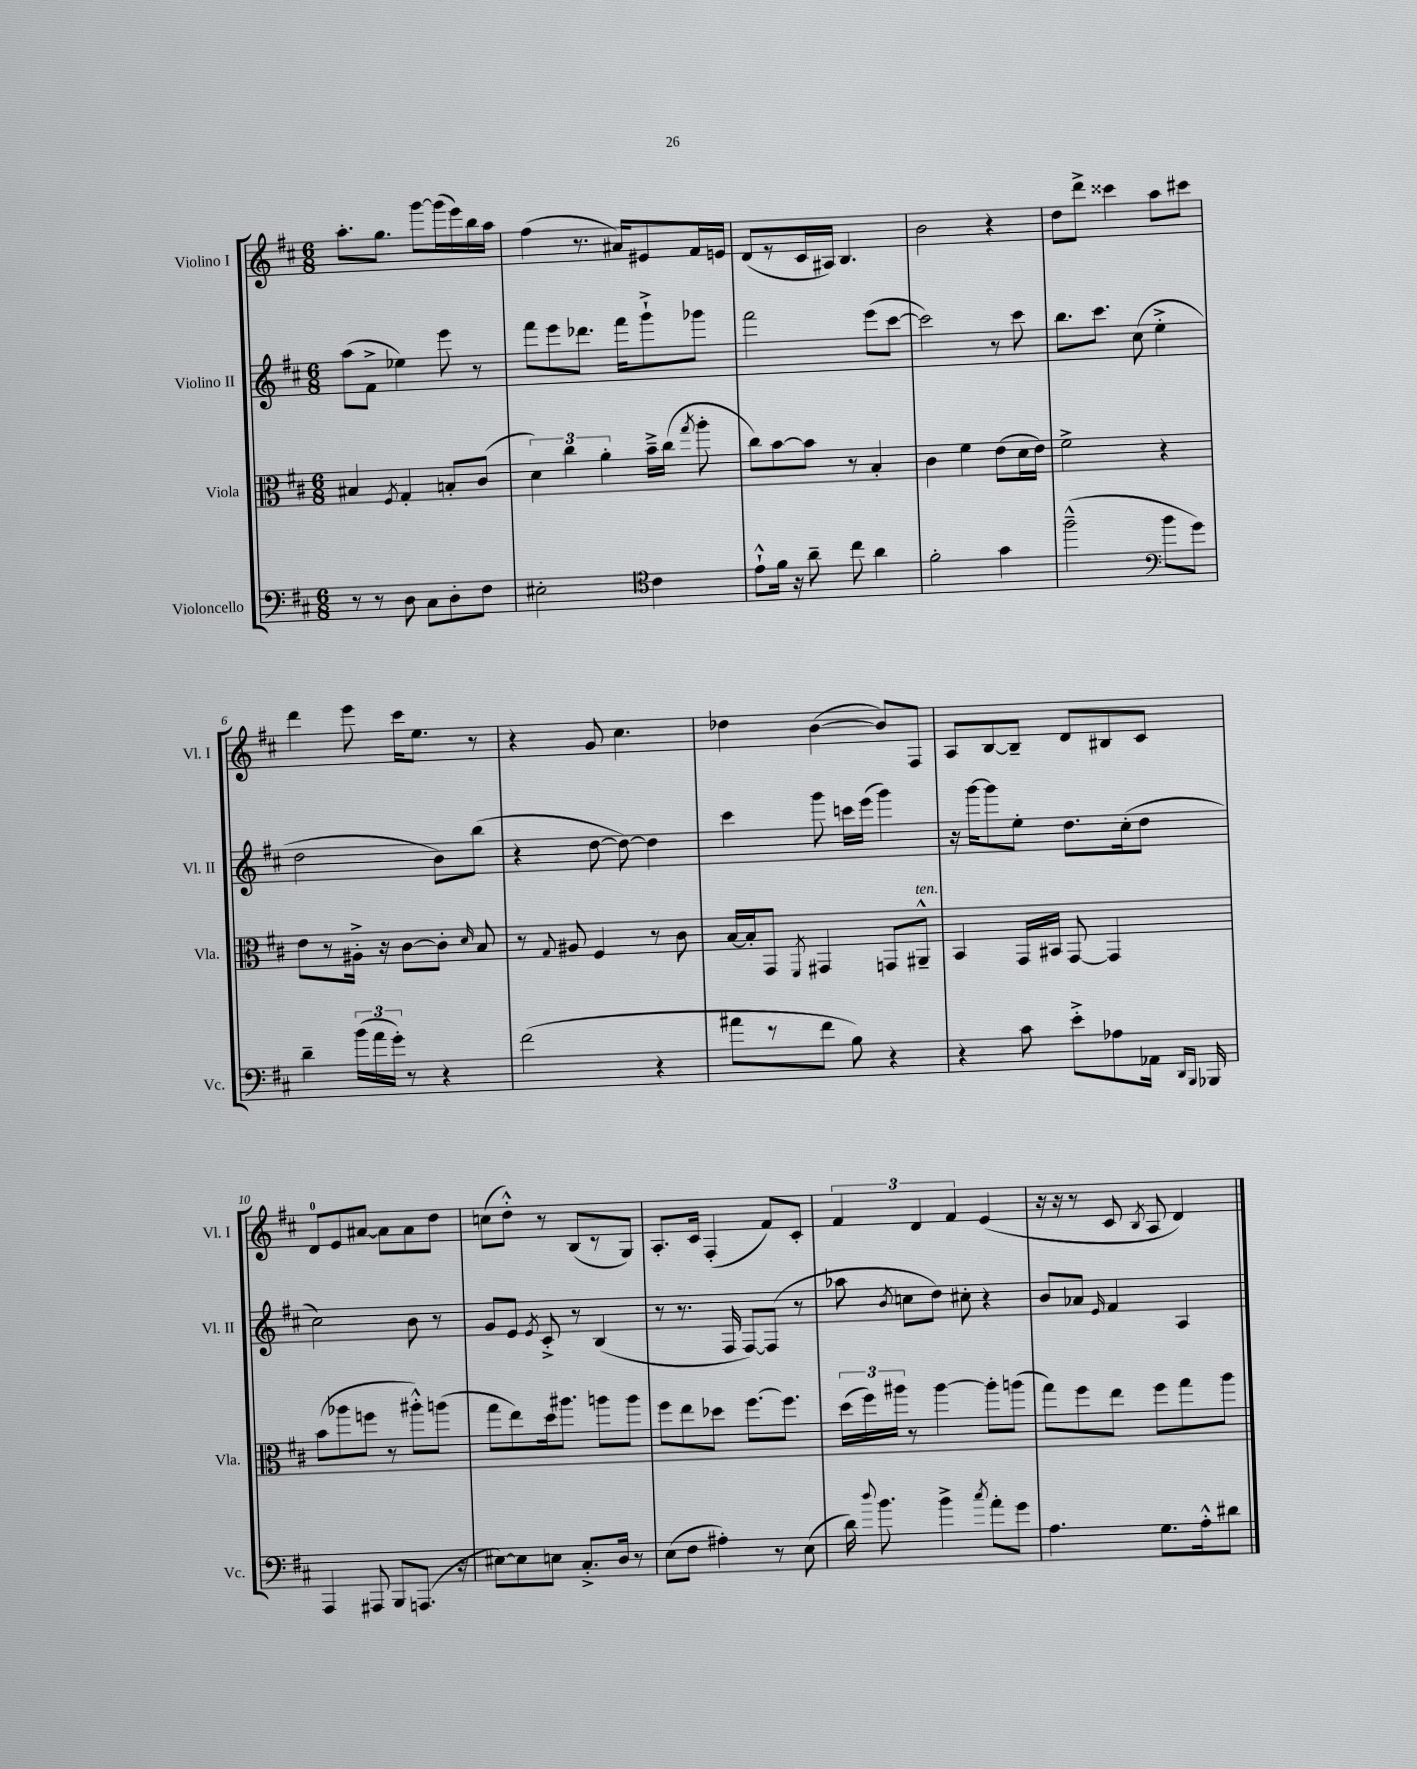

**kern	**kern	**kern	**kern
*staff4	*staff3	*staff2	*staff1
*clefF4	*clefC3	*clefG2	*clefG2
*k[f#c#]	*k[f#c#]	*k[f#c#]	*k[f#c#]
*M6/8	*M6/8	*M6/8	*M6/8
8r	4B#	(8aa	8.aa'
8r	.	8f#^	.
.	.	.	8.gg
.	8qF#	.	.
8D	4G'	4ee-)	.
8C#	.	.	[8ggg
8D'	8B'	8eee	(16ggg]
.	.	.	16eee)
8F#	(8c#	8r	16bb
.	.	.	16aa
=	=	=	=
2E#'	6d)	8fff#	(4ff#
.	.	8eee	.
.	6cc#	.	.
.	.	8.ddd-	8.r
.	6a'	.	.
.	.	16fff#	16a#)
*clefC4	*	*	*
4c#	16b~^	8ggg`^	8e#
.	(16cc#	.	.
.	8qgg	.	.
.	8aa'	8ggg-	16f#
.	.	.	16e
=	=	=	=
8e`^^	8cc#)	2fff#	(8d
16f#	[8b	.	8r
16r	.	.	.
8a~	8b]	.	16c#
.	.	.	16A#)
8cc#	8r	.	4.B
4a	4B'	(8eee	.
.	.	[8ccc#	.
=	=	=	=
2f#'	4c#	2ccc#])	2b
.	4f#	.	.
4g	(8e	8r	4r
.	16d	8ccc#	.
.	16e)	.	.
=	=	=	=
(2ff#~^^	2f#^	8.bb	8dd
.	.	.	8ddd^
.	.	8.ccc#	.
.	.	.	4ccc##
.	.	(8cc#	.
*clefF4	*	*	*
8b	4r	4ee'^	8aa
8g)	.	.	8ccc#
=	=	=	=
4d~	8e	2dd	4ddd
.	8r	.	.
(24b	16A#'^	.	8eee
24a	.	.	.
.	16r	.	.
24g')	.	.	.
8r	[8c#	.	16ccc#
.	.	.	8.ee
4r	8c#']	8b)	.
.	16qqd	.	.
.	8B	(8bb	8r
=	=	=	=
(2f#	8r	4r	4r
.	8qqG	.	.
.	8A#	.	.
.	4F#	[8dd	8g
.	.	8dd_)	4.cc#
4r	8r	4dd]	.
.	8c#	.	.
=	=	=	=
8a#	[16B	4ccc#	4dd-
.	16B']	.	.
8r	8GG	.	.
.	8qFF#	.	.
8f#	4GG#	8ggg	([4b
8B)	.	16ccc	.
.	.	(16eee	.
4r	8GG	4ggg)	8b])
.	8AA#~^^	.	8F#
=	=	=	=
4r	4BB	16r	8A
.	.	[16ggg	.
.	.	8ggg]	[8B
8c#	16GG	8ee'	8B~]
.	16BB#	.	.
8e'^	[8GG	8.dd	8d
8A-	4GG]	.	8B#
.	.	(16cc#'	.
16AA-	.	8dd	8c#
16qqDD	.	.	.
16qqBBB	.	.	.
16BBB-	.	.	.
=	=	=	=
4AAA	(8b	2cc#)	8d
.	8aa-	.	8e
8AAA#	8ff	.	[8a#
8BBB	8r	.	8a#]
(8.AAA	8aa#'^^)	8b	8a#
.	(8aa	8r	8dd
16r	.	.	.
=	=	=	=
[8E#)	8gg	8g	(8cc
8E#]	8ee)	8e	8dd'^^)
.	.	8qe	.
8E	16dd	8c#'^	8r
.	8.aa#	.	.
8.C#'^	.	8r	(8B
.	8aa	(4B	8r
16D	.	.	.
8r	8aa	.	8G)
=	=	=	=
(8E	8ff#	8r	8.A'
8F#	8ee	8.r	.
.	.	.	16c#
4A#')	8dd-	.	(4F#'
.	.	16F#	.
.	[8.ff#	[8F#)	.
8r	.	(8F#]	8f#)
.	8.ff#]	.	.
(8E	.	8r	8c#'
=	=	=	=
16d)	(24dd	8aa-	6f#
.	24ff#)	.	.
8qqdd	.	.	.
8.b	.	.	.
.	24aa#	.	.
.	.	8qb	.
.	8r	8cc	.
.	.	.	6d
4b^	[4aa#	8dd)	.
.	.	.	6f#
.	.	8cc#'	.
8qcc#	.	.	.
8a'	8aa#']	4r	(4e
8g	(8aa	.	.
=	=	=	=
4.A	8gg)	8b	16r
.	.	.	16r
.	8ff#	8a-	8r
.	.	16qqe	.
.	8ee	4f#	8c#
.	.	.	8qB
8.G	8ff#	.	8A
.	8gg	4A	4d)
16A'^^	.	.	.
8d#	8aa	.	.
==	==	==	==
*-	*-	*-	*-
